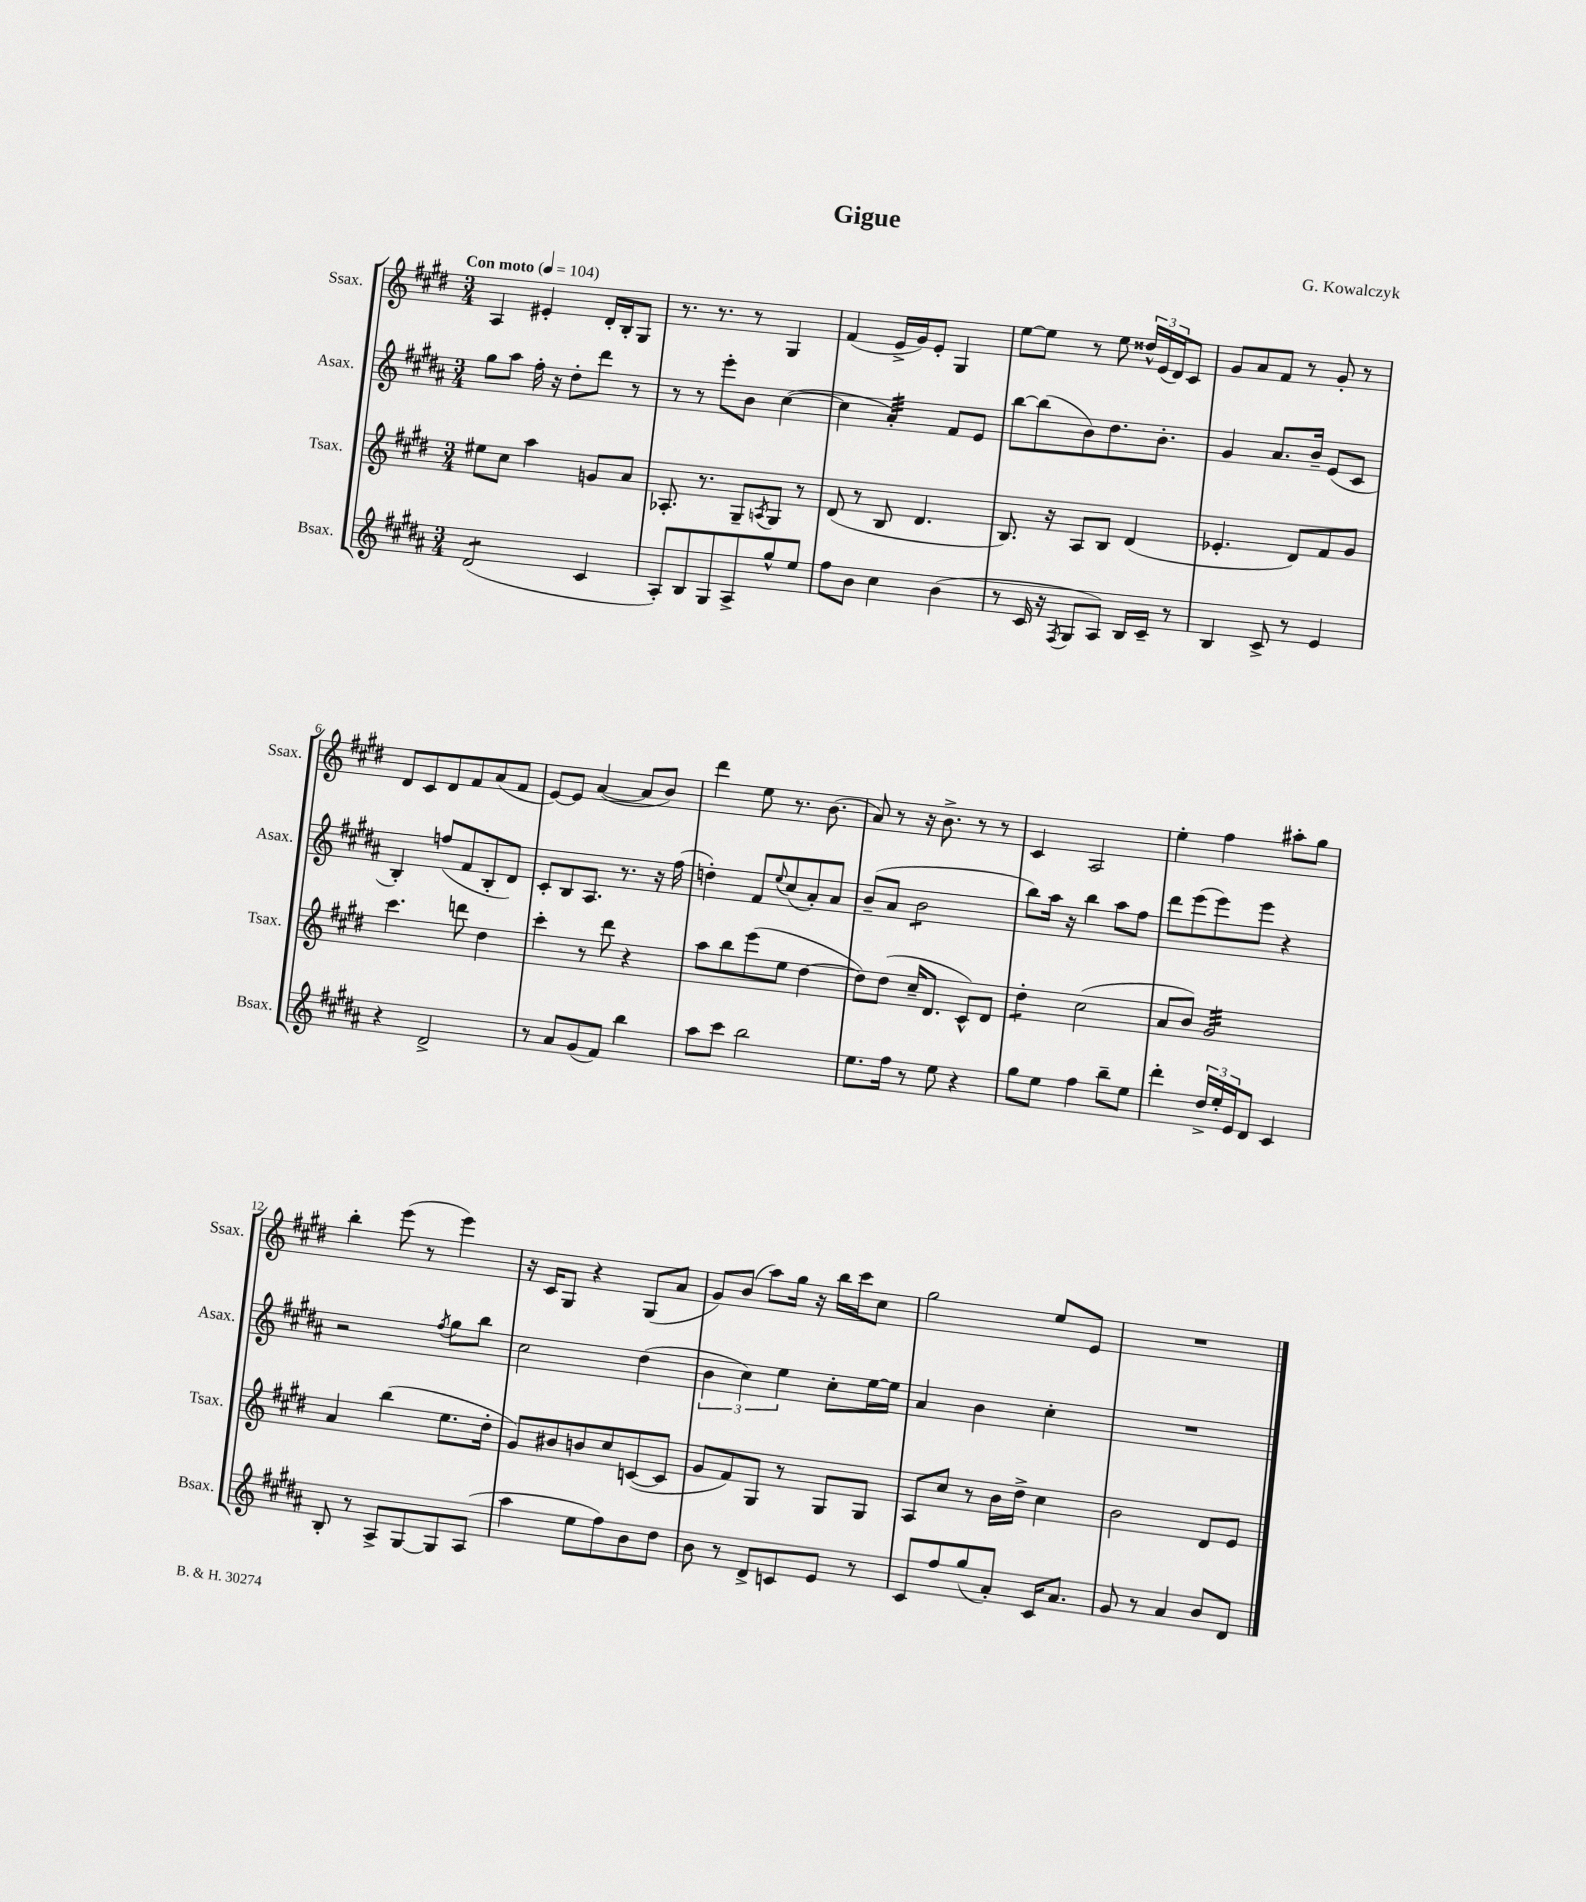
\header { title = "Gigue" composer = "G. Kowalczyk" }
<<
\new StaffGroup <<
\new Staff = "s0" \with { instrumentName = "Ssax." shortInstrumentName = "Ssax." } {
    \clef treble \key e \major \numericTimeSignature \time 3/4 \tempo "Con moto" 4 = 104
    a4 eis'4-. dis'16-. b16-. gis8 |
    r8. r8. r8 gis4 |
    fis'4( e'16-> gis'16) e'8-. gis4 |
    e''8~ e''8 r8 e''8 \tuplet 3/2 { disis''16-^ e'16( dis'16) } cis'8 |
    gis'8 a'8 fis'8 r8 gis'8-. r8 |
    dis'8 cis'8 dis'8 fis'8 a'8( fis'8 |
    e'8~) e'8 a'4~( a'8 b'8) |
    dis'''4 e''8 r8. b'8.( |
    a'8) r8 r16 b'8.-> r8 r8 |
    cis'4 a2 |
    e''4-. fis''4 ais''8-. gis''8 |
    b''4-. e'''8( r8 e'''4) |
    r16 cis'16 gis8 r4 gis8( a'8 |
    gis'8) b'8( a''8) gis''16 r16 b''16 cis'''16 cis''8 |
    gis''2 e''8 e'8 |
    R2. \bar "|." |
}
\new Staff = "s1" \with { instrumentName = "Asax." shortInstrumentName = "Asax." } {
    \clef treble \key b \major \numericTimeSignature \time 3/4
    gis''8 ais''8 fis''16-. r16 dis''8-. dis'''8 r8 |
    r8 r8 e'''8-. b'8 cis''4~( |
    cis''4 ais'4:32-.) fis'8 e'8 |
    b''8~ b''8( b'8) dis''8. b'8.-. |
    gis'4 ais'8. b'16-- e'8( cis'8 |
    b4-.) f''8( fis'8 b8-. dis'8) |
    cis'8-. b8 ais8. r8. r16 fis''16( |
    d''4-.) fis'8 \appoggiatura { e''8 } cis''8( ais'8-.) ais'8 |
    b'8--( ais'8 b'2:8 |
    b''8) ais''16 r16 b''4 ais''8 fis''8 |
    dis'''8 e'''8( e'''8) e'''8 r4 |
    r2 \acciaccatura { fis''8 } gis''8 b''8 |
    cis''2 dis''4( |
    \tuplet 3/2 { b'4 cis''4) e''4 } cis''8-. e''16~ e''16 |
    ais'4 b'4 cis''4-. |
    R2. \bar "|." |
}
\new Staff = "s2" \with { instrumentName = "Tsax." shortInstrumentName = "Tsax." } {
    \clef treble \key e \major \numericTimeSignature \time 3/4
    eis''8 cis''8 a''4 g'8 a'8 |
    aes8.-. r8. gis8-- \acciaccatura { a8 } gis8 r8 |
    dis'8( r8 b8 dis'4. |
    b8.) r16 a8 b8 dis'4( |
    ees'4.-. dis'8) fis'8 gis'8 |
    cis'''4. d'''8 dis''4 |
    cis'''4-. r8 dis'''8 r4 |
    a''8 b''8 e'''8( e''8 dis''4~ |
    dis''8) dis''8( cis''16-- dis'8. cis'8-^) dis'8 |
    dis''4:8-. cis''2( |
    a'8 b'8) gis'2:32 |
    a'4 b''4( e''8. dis''16-. |
    gis'8) bis'8 b'8 cis''8 c'8~( c'8 |
    gis'8 fis'8) gis8 r8 gis8 gis8 |
    a8 cis''8 r8 b'16 dis''16-> cis''4 |
    b'2 dis'8 e'8 \bar "|." |
}
\new Staff = "s3" \with { instrumentName = "Bsax." shortInstrumentName = "Bsax." } {
    \clef treble \key b \major \numericTimeSignature \time 3/4
    dis'2:8( cis'4 |
    ais8-.) b8 gis8 ais8-> gis''8-^ e''8 |
    fis''8 b'8 cis''4 b'4( |
    r8 cis'16 r16 \acciaccatura { fis8 } gis8 ais8) b16 cis'16-- r8 |
    b4 cis'8-> r8 e'4 |
    r4 dis'2-> |
    r8 ais'8 gis'8( fis'8) b''4 |
    ais''8 cis'''8 b''2 |
    e''8. fis''16 r8 e''8 r4 |
    gis''8 e''8 fis''4 b''8-- e''8 |
    dis'''4-. \tuplet 3/2 { dis''16-> e''16-. e'16 } dis'8 cis'4 |
    b8-. r8 ais8-> gis8~ gis8 ais8( |
    ais''4 e''8 fis''8) b'8 dis''8 |
    b'8 r8 dis'8-> c'8 e'8 r8 |
    cis'8 fis''8 gis''8( ais'8-.) cis'16 ais'8. |
    gis'8 r8 ais'4 b'8 dis'8 \bar "|." |
}
>>
>>
